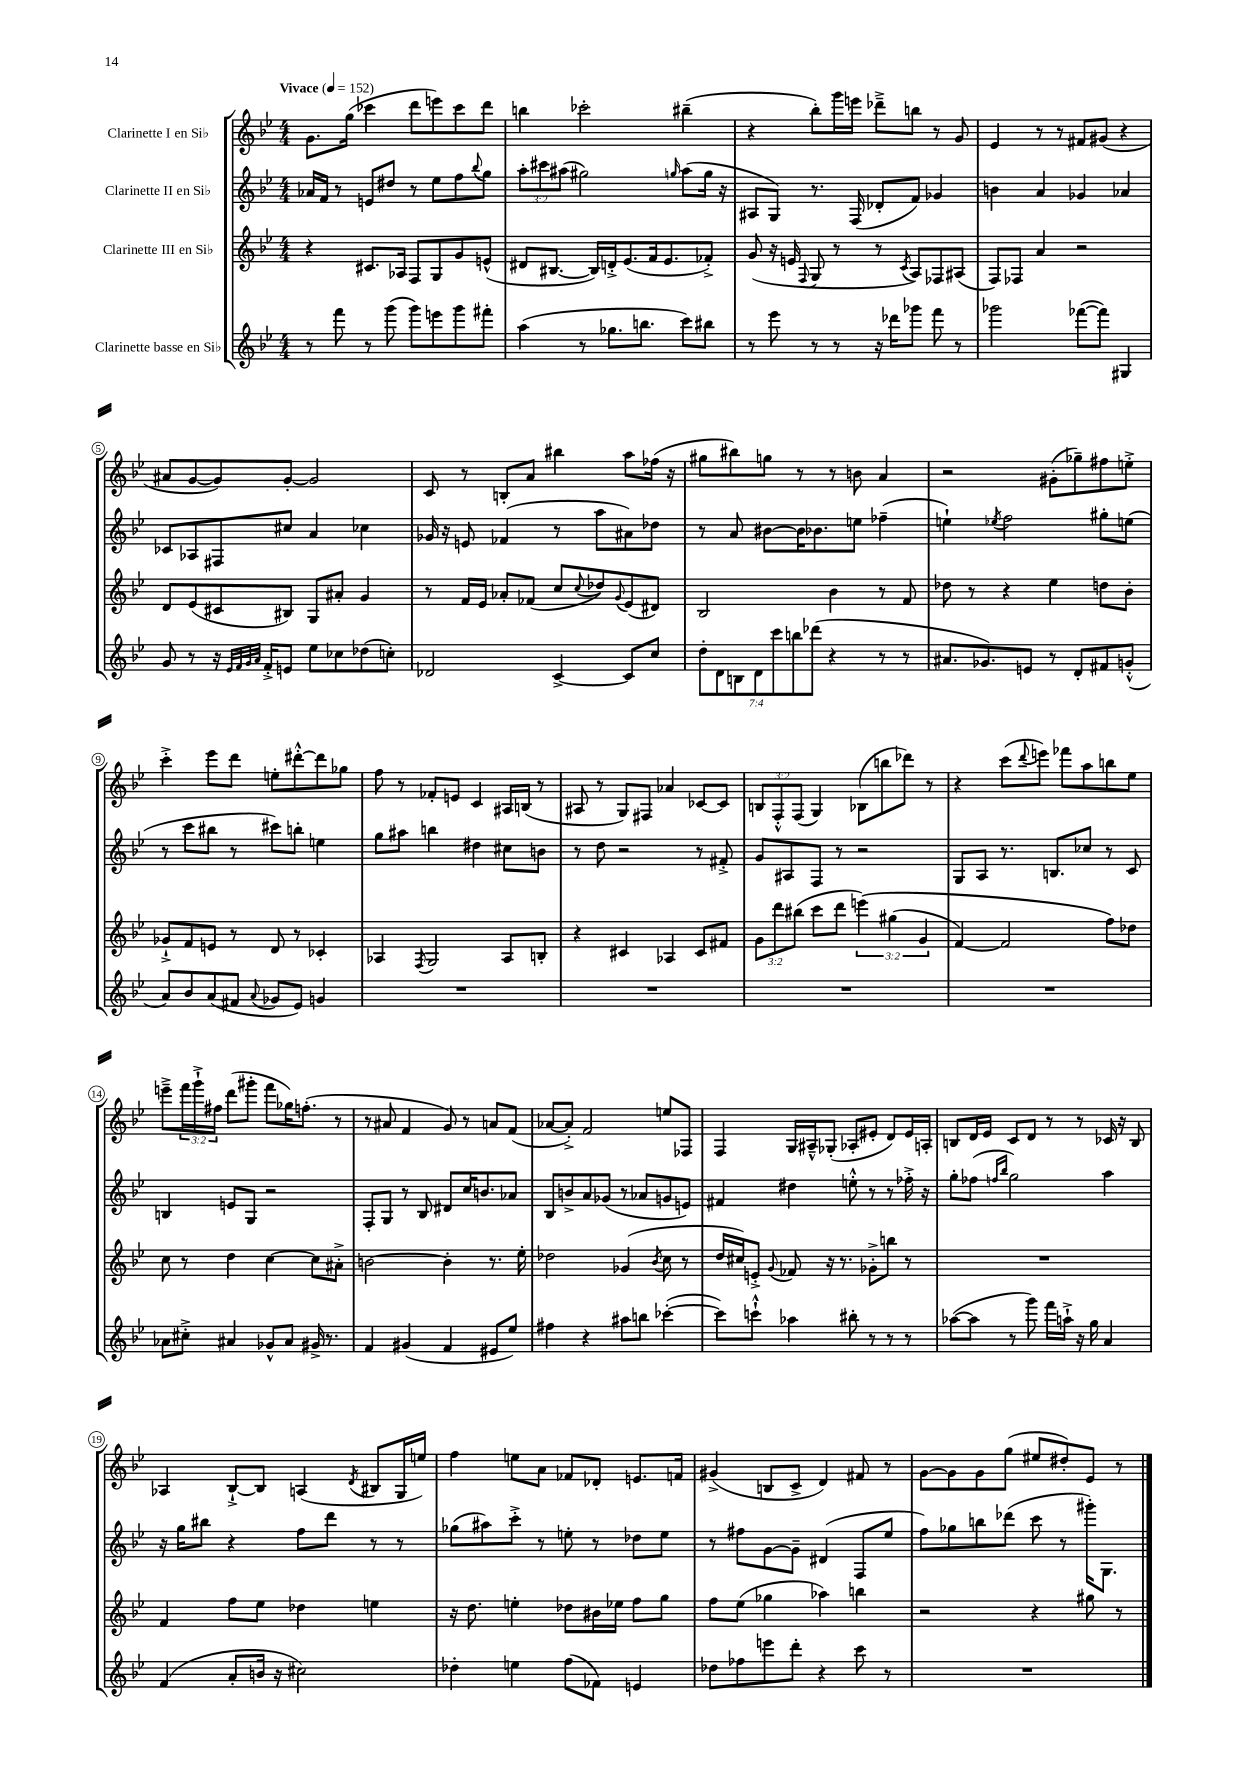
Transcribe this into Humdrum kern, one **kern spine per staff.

**kern	**kern	**kern	**kern
*staff4	*staff3	*staff2	*staff1
*clefG2	*clefG2	*clefG2	*clefG2
*k[b-e-]	*k[b-e-]	*k[b-e-]	*k[b-e-]
*M4/4	*M4/4	*M4/4	*M4/4
*MM152	*MM152	*MM152	*MM152
8r	4r	16a-/LL	8.g\L
.	.	16f/JJ	.
8fff\	.	8r	.
.	.	.	(16gg\Jk
8r	8.c#/L	8e/L	4ccc-\
(8ggg\	.	8dd#/J	.
.	16A-/Jk	.	.
8ggg\L)	8F/L	8r	8ddd\L
8eee\	8G/	8ee-\L	8eee\)
8ggg\	8g/	8ff\	8ccc-\
.	.	8qqbb-/	.
8fff#'\J	(8e^^/J	8gg\J	8ddd\J
=	=	=	=
(4aa\	8d#/L	12aa'\L	4bb\
.	.	12ccc#\	.
.	[8.B#/J	.	.
.	.	(12aa#\J	.
8r	.	2gg#\)	2ccc-'\
.	16B#/]LL)	.	.
8.gg-\L	16d'^/J	.	.
.	(8.e-/	.	.
8.bb\J	.	.	.
.	16f/k	.	.
.	8.e-/	.	.
.	.	16qqgg/	.
8ccc\L)	.	(8aa#\L	(4bb#~\
8bb#\J	8f-'^/J)	16gg\Jk	.
.	.	16r	.
=	=	=	=
8r	(8g/	8A#/L	4r
8eee-\	16r	8G/J)	.
.	16e/	.	.
.	8qqF/	.	.
8r	8G/	8.r	8bb-'\L)
8r	8r	.	16ggg\L
.	.	(16F/	16eee\JJ
16r	8r	8d-'/L	8ddd-~^\L
16ddd-\LK	.	.	.
.	8qc/	.	.
8ggg-\J	8A/L)	8f/J)	8bb\J
8fff\	8F-/	4g-/	8r
8r	(8A#/J	.	8g/
=	=	=	=
2ggg-\	8F/L)	4b\	4e-/
.	8F-/J	.	.
.	4a/	4a/	8r
.	.	.	8r
([8fff-\L	2r	4g-/	8f#/L
8fff-\]J)	.	.	(8g#/J
4G#/	.	4a-/	4r
=	=	=	=
8g/	8d/L	8c-/L	8a#/L
8r	(8e-/	8A-/	[8g/
16r	8c#/	8F#/	8g/])
32qqe-/LLL	.	.	.
32qqf/	.	.	.
32qqg/	.	.	.
32qqa/JJJ	.	.	.
16f'^/LK	.	.	.
8e/J	8B#/J)	8cc#/J	[8g'/J
8ee-\L	8G/L	4a/	2g/]
8cc-\	8a#'/J	.	.
(8dd-\	4g/	4cc-\	.
8cc'\J)	.	.	.
=	=	=	=
2d-/	8r	16g-/	8c/
.	.	16r	.
.	16f/LL	8e/	8r
.	16e-/JJ	.	.
.	8a-'/L	(4f-/	8B'/L
.	(8f-/J	.	8a/J
[4c^/	8cc/L	8r	4bb#\
.	8qqcc/	.	.
.	8dd-/)	8aa\L	.
.	8qqg/	.	.
8c/]L	(8e-/	8a#\)	8aa\L
8cc/J	8d#/J)	8dd-\J	(16ff-\Jk
.	.	.	16r
=	=	=	=
14dd'\L	2B-/	8r	8gg#\L
14d\	.	.	.
.	.	8a/	8bb#\)
14B\	.	.	.
14d\	.	.	.
.	.	[8b#\L	8gg\J
14ccc\	.	.	.
14bb\	.	.	.
.	.	16b#\]K	8r
(14ddd-\J	.	.	.
.	.	8.b-\	.
4r	4b-\	.	8r
.	.	8ee\J	8b\
8r	8r	(4ff-~\	4a/
8r	8f/	.	.
=	=	=	=
8.a#/L	8dd-\	4ee`\)	2r
.	8r	.	.
8.g-/)	.	.	.
.	.	8qee-/	.
.	4r	2ff\	.
8e/J	.	.	.
8r	4ee-\	.	(8g#'\L
8d'/L	.	.	8gg-~\)
8f#/	8dd\L	8gg#'\L	8ff#\
(8g'^^/J	8b-'\J	(8ee\J	8ee'^\J
=	=	=	=
8a/L)	8g-`^/L	8r	4ccc'^\
8b-/	8f/	8ccc\L	.
(8a/	8e/J	8bb#\J	8eee-\L
8f#/J	8r	8r	8ddd\J
8qqa/	.	.	.
8g-/L	8d/	8ccc#\L)	8ee'\L
8e-/J)	8r	8bb'\J	[8ddd#'^^\
4g/	4c-'/	4ee\	8ddd#\]
.	.	.	8gg-\J
=	=	=	=
1r	4A-/	8gg\L	8ff\
.	.	8aa#\J	8r
.	8qF/	.	.
.	2G/	4bb\	8f-'/L
.	.	.	8e/J
.	.	4dd#\	4c/
.	8A-/L	8cc#\L	16A#/LL
.	.	.	(16B/JJ
.	8B'/J	8b\J	8r
=	=	=	=
1r	4r	8r	8A#/
.	.	8dd\	8r
.	4c#/	2r	8G/L)
.	.	.	8F#/J
.	4A-/	.	4a-/
.	8c#/L	8r	[8c-/L
.	8f#/J	8f#'^/	8c-/]J
=	=	=	=
1r	12g\L	8g/L	12B/L
.	12ddd\	.	12F'^^/
.	.	8A#/	.
.	(12bb#\J	.	(12F/J
.	8ccc\L	8F/J	4G/)
.	8ddd\J	8r	.
.	&(6eee\)	2r	(8B-\L
.	.	.	8bb\
.	(6gg#\	.	.
.	.	.	8ddd-\J)
.	6g/	.	.
.	.	.	8r
=	=	=	=
1r	[4f/)	8G/L	4r
.	.	8A/J	.
.	2f/]	8.r	(8ccc\L
.	.	.	8qqddd/
.	.	.	8eee\J)
.	.	8.B/L	.
.	.	.	8fff-\L
.	.	8cc-/J	8aa\
.	8ff\L&)	8r	8bb\
.	8dd-\J	8c/	8ee-\J
=	=	=	=
8a-\L	8cc\	4B/	8eee~^\L
8cc#'^\J	8r	.	24fff\L
.	.	.	24ggg`^\
.	.	.	24ff#\JJ
4a#/	4dd\	8e/L	(8ddd\L
.	.	8G/J	8ggg#'\J
8g-^^/L	[4cc\	2r	8fff\L
8a#/J	.	.	16gg-\K)
.	.	.	(8.ff'\J
16g#^/	8cc\]L	.	.
8.r	.	.	.
.	8a#'^\J	.	8r
=	=	=	=
4f/	[2b\	8F'/L	8r
.	.	8G/J	8a#/
(4g#/	.	8r	4f/
.	.	8B-/	.
4f/	4b'\]	8d#/L	8g/)
.	.	16cc/K	8r
.	.	8.b/	.
8e#/L	8.r	.	8a/L
8ee-/J)	.	8a-/J	(8f/J
.	16ee-'\	.	.
=	=	=	=
4ff#\	2dd-\	8B-/L	[8a-/L
.	.	8b^/	8a-'^/]J)
4r	.	8a/	2f/
.	.	(8g-/J	.
8aa#\L	(4g-/	8r	.
8bb\J	.	8a-/L	.
.	8qb-/	.	.
([4ccc-'\	8cc\	8g/	8ee/L
.	8r	8e/J)	8F-/J
=	=	=	=
8ccc-\]L)	16dd/LL	4f#/	4F/
.	16cc#/J)	.	.
8ccc`^^\J	8e'^/J	.	.
.	8qqg/	.	.
4aa-\	8f-/	4dd#\	16G/LL
.	.	.	16A#~^^/J
.	16r	.	(8G-'/J
.	8.r	.	.
8bb#'\	.	8ee'^^\	8A-'/L
8r	8g-'^\L	8r	8e#'/J
8r	8bb\J	8r	8d/L)
8r	8r	16ff-'^\	16e#/L
.	.	16r	16A'/JJ
=	=	=	=
([8aa-\L	1r	8gg'\L	8B/L
8aa-\]J	.	(8ff-\J	16d/L
.	.	.	16e-/JJ
.	.	16qqff/LL	.
.	.	16qqbb-/JJ	.
8r	.	2gg\)	8c/L
8ggg\)	.	.	8d/J
16fff\LL	.	.	8r
16aa`^\JJ	.	.	.
16r	.	.	8r
16gg\	.	.	.
4a/	.	4aa\	16c-/
.	.	.	16r
.	.	.	8B/
=	=	=	=
(4f/	4f/	16r	4A-/
.	.	16gg\LK	.
.	.	8bb#\J	.
8a'/L	8ff\L	4r	[8B-`^/L
16b/Jk	8ee-\J	.	8B-/]J
16r	.	.	.
2cc#\)	4dd-\	8ff\L	(4A/
.	.	8ddd\J	.
.	.	.	8qd/
.	4ee\	8r	8B#/L
.	.	8r	16G/L
.	.	.	16ee/JJ)
=	=	=	=
4dd-'\	16r	(8gg-\L	4ff\
.	8.dd\	.	.
.	.	8aa#\)	.
4ee\	4ee'\	8ccc'^\J	8ee\L
.	.	8r	8a\J
(8ff\L	8dd-\L	8ee'\	8f-/L
8f-\J)	16b#\L	8r	8d-'/J
.	16ee-\JJ	.	.
4e/	8ff\L	8dd-\L	8.e/L
.	8gg\J	8ee\J	.
.	.	.	16f/Jk
=	=	=	=
8dd-\L	8ff\L	8r	(4g#^/
8ff-\	(8ee-\J	8ff#\L	.
8eee\	4gg-\	[8g\	8B/L
8ddd'\J	.	8g~\]J	8c^/J
4r	4aa-\)	(4d#/	4d/)
8ccc\	4bb\	8F/L	8f#/
8r	.	8ee-/J	8r
=	=	=	=
1r	2r	8ff\L)	[8g\L
.	.	8gg-\	8g\]
.	.	8bb\	8g\
.	.	(8ddd-\J	(8gg\J
.	4r	8ccc\	8ee#/L
.	.	8r	8dd#'/)
.	8gg#\	16ggg#'\LK)	8e-/J
.	.	8.G\J	.
.	8r	.	8r
==	==	==	==
*-	*-	*-	*-
